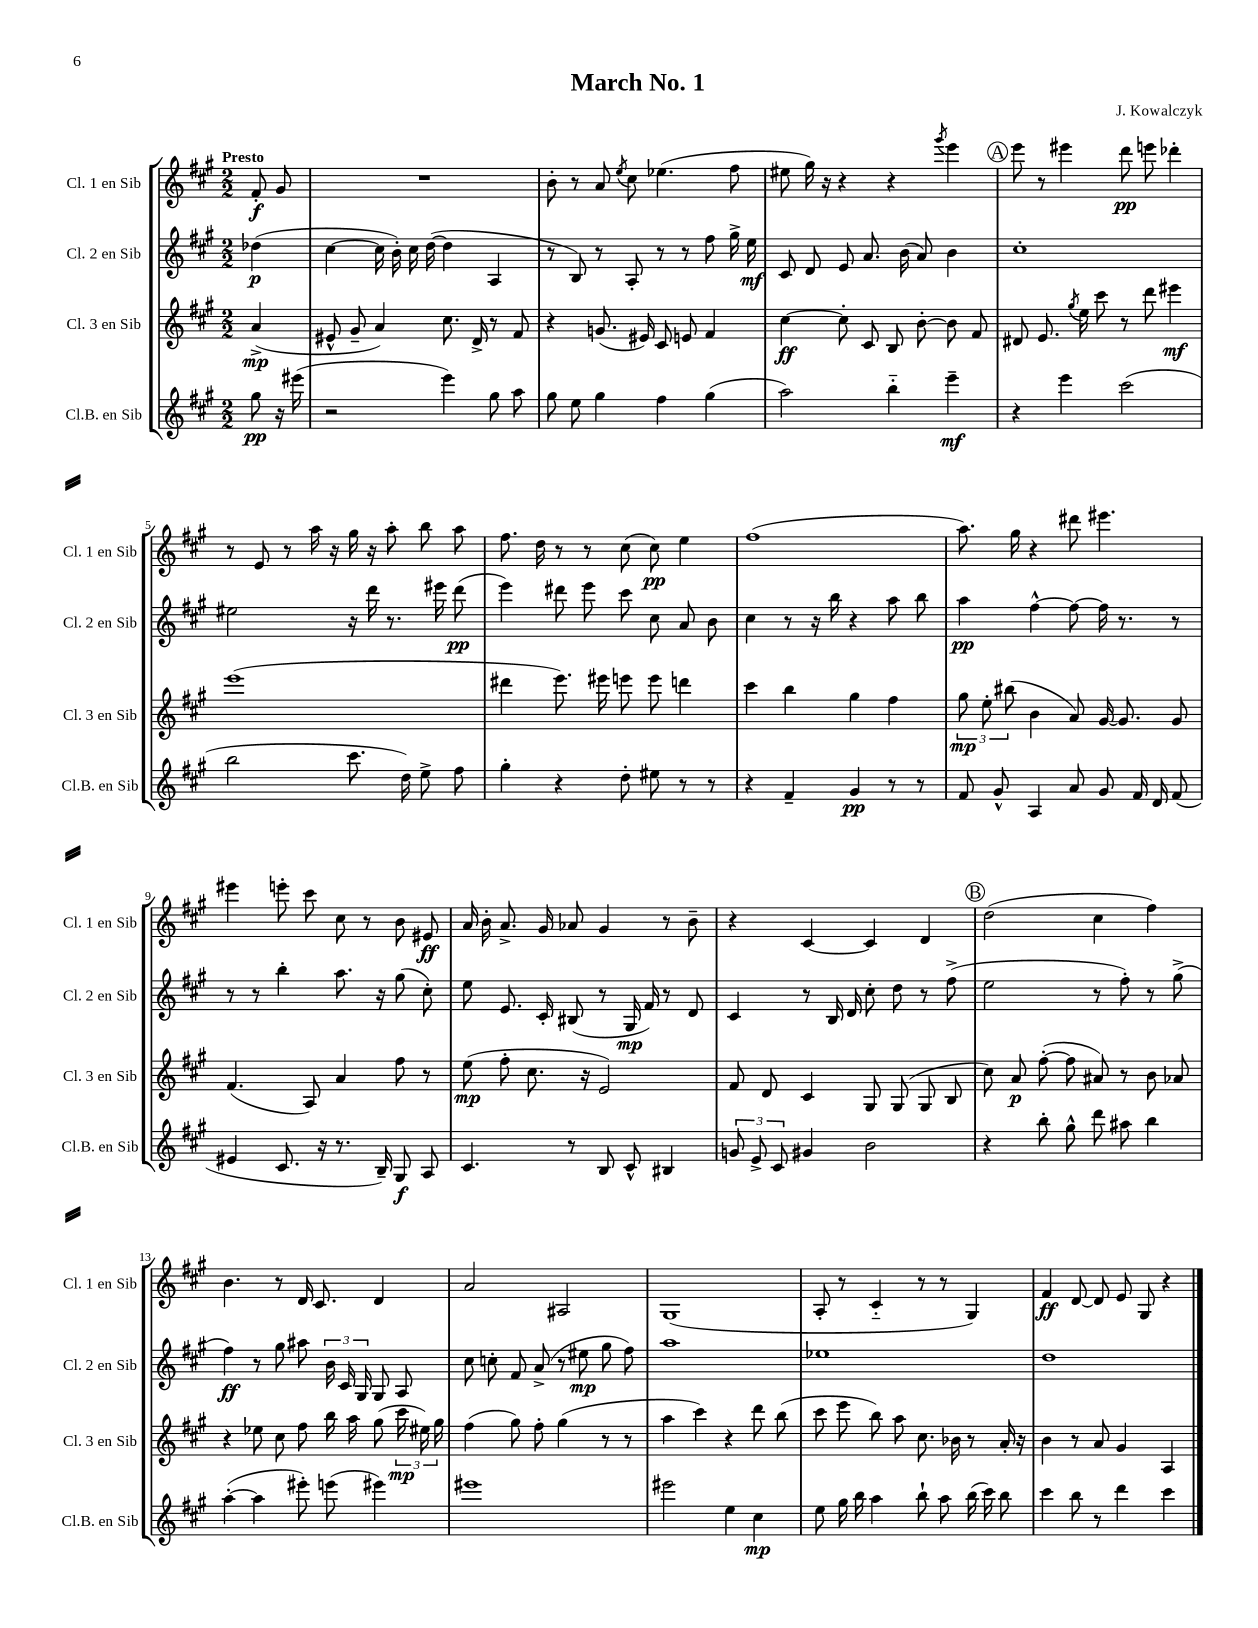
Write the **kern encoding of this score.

**kern	**kern	**kern	**kern
*staff4	*staff3	*staff2	*staff1
*clefG2	*clefG2	*clefG2	*clefG2
*k[f#c#g#]	*k[f#c#g#]	*k[f#c#g#]	*k[f#c#g#]
*M2/2	*M2/2	*M2/2	*M2/2
8gg#	(4a^	(4dd-	8f#'
16r	.	.	8g#
(16eee#	.	.	.
=	=	=	=
2r	8e#^^	[4cc#	1r
.	8g#~	.	.
.	4a)	16cc#]	.
.	.	16b')	.
.	.	16cc#	.
.	.	([16dd	.
4eee)	8.cc#	4dd]	.
.	16d^	.	.
8gg#	8r	4A	.
8aa	8f#	.	.
=	=	=	=
8gg#	4r	8r	8b'
8ee	.	8B)	8r
4gg#	(8.g	8r	8a
.	.	.	8qee
.	.	8A'	8cc#
.	16e#)	.	.
4ff#	8c#	8r	(4.ee-
.	8e	8r	.
(4gg#	4f#	8ff#	.
.	.	16gg#^	8ff#
.	.	16ee	.
=	=	=	=
2aa)	[4cc#	8c#	8ee#
.	.	8d	16gg#)
.	.	.	16r
.	8cc#']	8e	4r
.	8c#	8.a	.
4bb'~	8B	.	4r
.	.	(16b	.
.	[8b'	8a)	.
.	.	.	8qggg#
4eee~	8b]	4b	4eee
.	8f#	.	.
=	=	=	=
4r	8d#	1cc#'	8eee
.	8.e	.	8r
4eee	.	.	4eee#
.	8qgg#	.	.
.	16ee	.	.
.	8ccc#	.	.
(2ccc#	8r	.	8ddd
.	8ddd	.	8eee
.	4eee#	.	4ddd-'
=	=	=	=
2bb	(1eee	2ee#	8r
.	.	.	8e
.	.	.	8r
.	.	.	16aa
.	.	.	16r
8.ccc#	.	16r	16gg#
.	.	16ddd	16r
.	.	8.r	8aa'
16dd)	.	.	.
8ee^	.	.	8bb
.	.	16eee#	.
8ff#	.	(8ddd	8aa
=	=	=	=
4gg#'	4ddd#	4eee)	8.ff#
.	.	.	16dd
4r	8.eee)	8ddd#	8r
.	.	8eee	8r
.	16eee#	.	.
8dd'	8eee	8ccc#	(8cc#
8ee#	8eee	8cc#	8cc#)
8r	4ddd	8a	4ee
8r	.	8b	.
=	=	=	=
4r	4ccc#	4cc#	(1ff#
4f#~	4bb	8r	.
.	.	16r	.
.	.	16bb	.
4g#	4gg#	4r	.
8r	4ff#	8aa	.
8r	.	8bb	.
=	=	=	=
8f#	12gg#	4aa	8.aa)
.	12ee'	.	.
8g#^^	.	.	.
.	(12bb#	.	.
.	.	.	16gg#
4A	4b	[4ff#^^	4r
8a	8a)	8ff#_	8ddd#
8g#	[16g#	16ff#]	4.eee#
.	8.g#]	8.r	.
16f#	.	.	.
16d	.	.	.
(8f#	8g#	8r	.
=	=	=	=
4e#	(4.f#	8r	4eee#
.	.	8r	.
8.c#	.	4bb'	8eee'
.	8A)	.	8ccc#
16r	.	.	.
8.r	4a	8.aa	8cc#
.	.	.	8r
16B~)	.	16r	.
8G#	8ff#	(8gg#	8b
8A	8r	8cc#')	8e#
=	=	=	=
4.c#	(8ee	8ee	16a
.	.	.	16b'
.	8ff#'	8.e	8.a^
.	8.cc#	.	.
.	.	16c#'	16g#
8r	.	(8B#	8a-
.	16r	.	.
8B	2e)	8r	4g#
8c#^^	.	16G#	.
.	.	16f#)	.
4B#	.	8r	8r
.	.	8d	8b~
=	=	=	=
12g	8f#	4c#	4r
12e^	.	.	.
.	8d	.	.
12c#	.	.	.
4g#	4c#	8r	[4c#
.	.	16B	.
.	.	16d	.
2b	8G#	8cc#'	4c#]
.	(8G#	8dd	.
.	8G#	8r	4d
.	8B	(8ff#^	.
=	=	=	=
4r	8cc#)	2ee	(2dd
.	8a	.	.
8bb'	([8ff#'	.	.
8gg#^^	8ff#]	.	.
8ddd	8a#)	8r	4cc#
8aa#	8r	8ff#')	.
4bb	8b	8r	4ff#)
.	8a-	(8gg#^	.
=	=	=	=
([4aa'	4r	4ff#)	4.b
4aa]	8ee-	8r	.
.	8cc#	8gg#	8r
8eee#')	8ff#	8aa#	16d
.	.	.	8.c#
(8eee	16bb	24b	.
.	.	24c#	.
.	16aa	.	.
.	.	24G#	.
4eee#)	(8gg#	8G#	4d
.	24ccc#	8A	.
.	24ee#)	.	.
.	24gg#	.	.
=	=	=	=
1eee#	(4ff#	8cc#	2a
.	.	8cc'	.
.	8gg#)	8f#	.
.	8ff#'	(8a^	.
.	(4gg#	8r	2A#
.	.	8ee#	.
.	8r	8gg#	.
.	8r	8ff#)	.
=	=	=	=
2eee#	4aa	1aa	(1G#
.	4ccc#)	.	.
4ee	4r	.	.
4cc#	8ddd	.	.
.	(8bb	.	.
=	=	=	=
8ee	8ccc#	1ee-	8A'
16gg#	8eee	.	8r
16bb	.	.	.
4aa	8bb)	.	4c#'~
.	8aa	.	.
8bb`	8.cc#	.	8r
8aa	.	.	8r
.	16b-	.	.
(16bb	8r	.	4G#)
16ccc#)	.	.	.
8bb	16a'	.	.
.	16r	.	.
=	=	=	=
4ccc#	4b	1dd	4f#
8bb	8r	.	[8d
8r	8a	.	8d]
4ddd	4g#	.	8e
.	.	.	8G#
4ccc#	4A	.	4r
==	==	==	==
*-	*-	*-	*-
